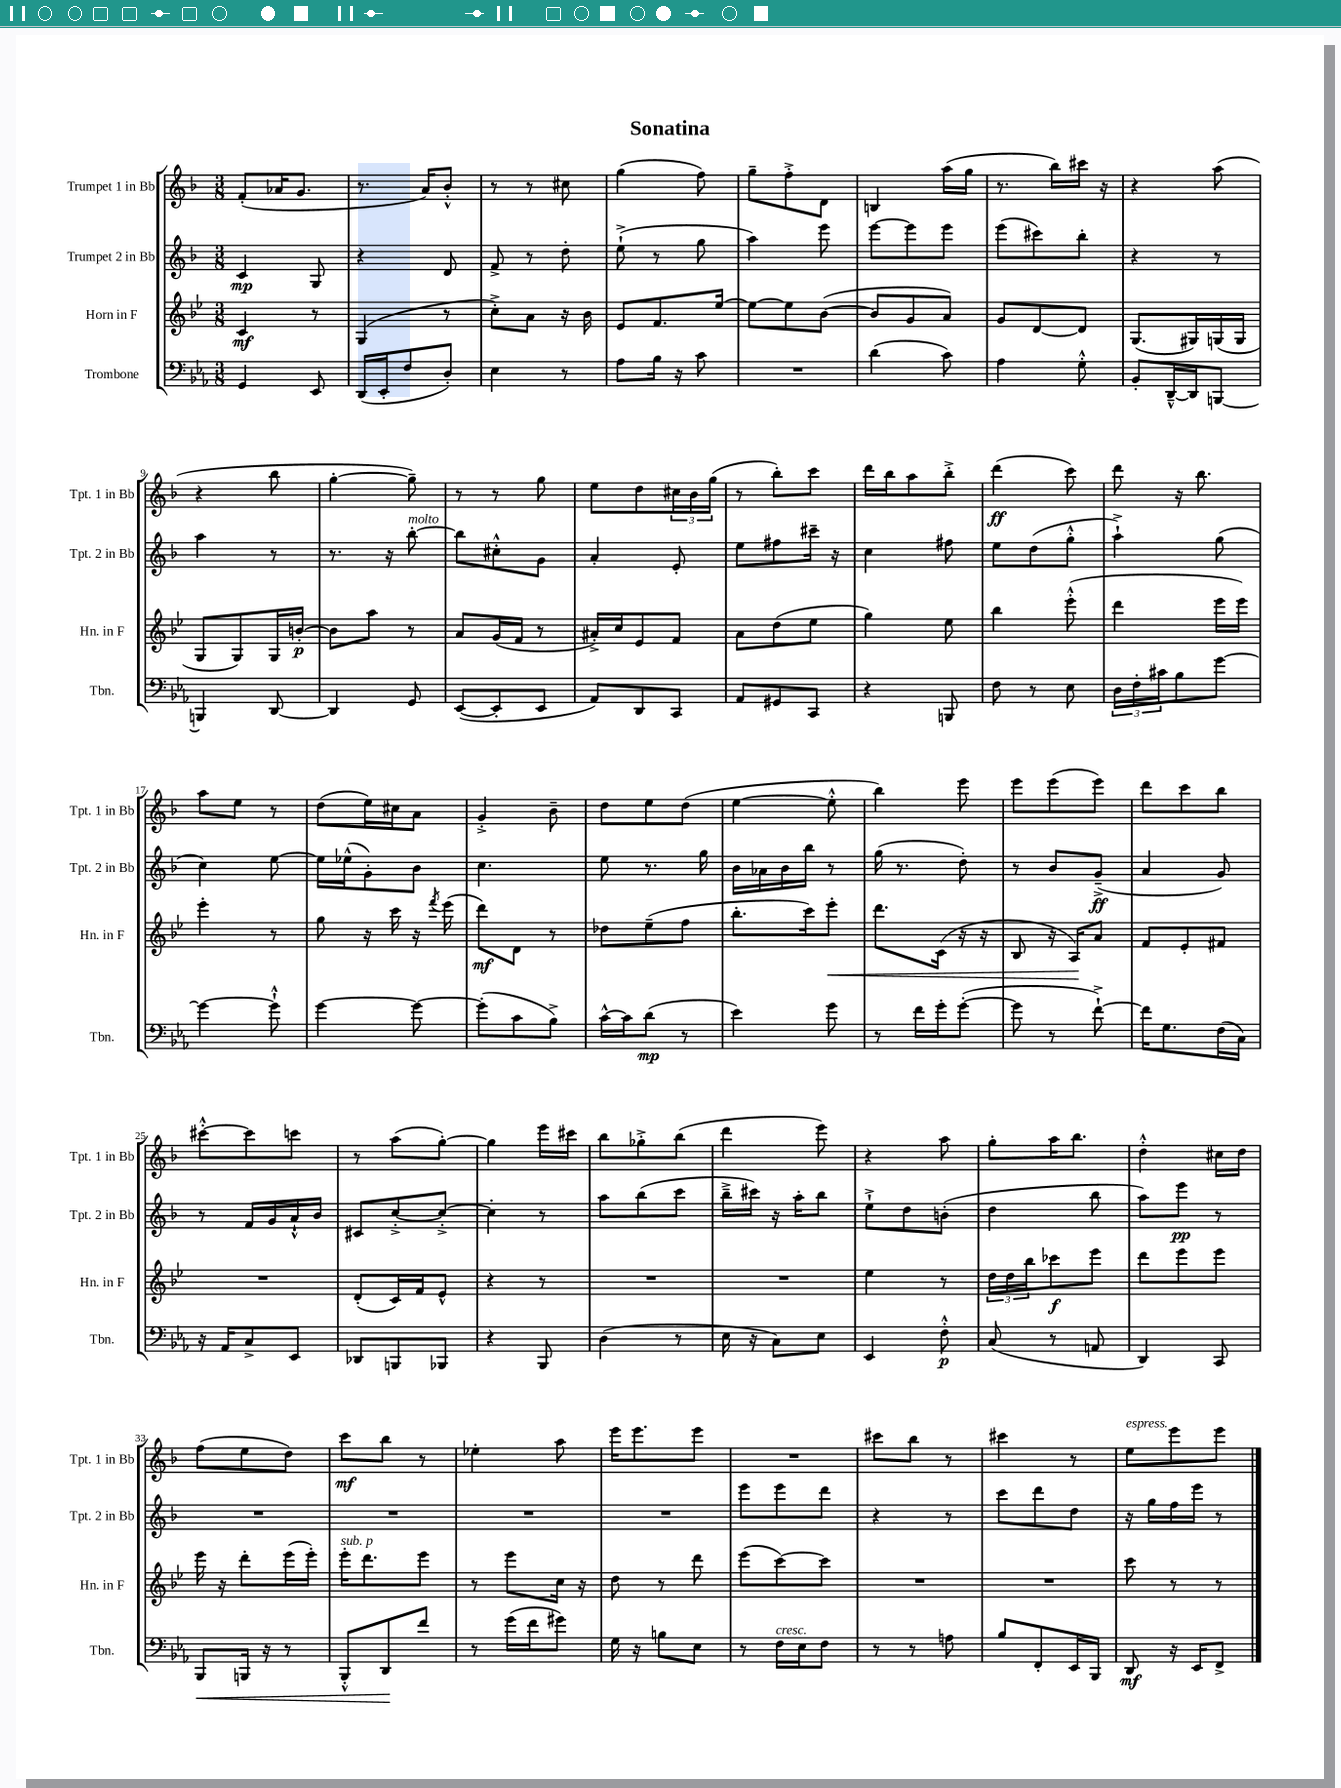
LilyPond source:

\header { title = "Sonatina" }
<<
\new StaffGroup <<
\new Staff = "s0" \with { instrumentName = "Trumpet 1 in Bb" shortInstrumentName = "Tpt. 1 in Bb" } {
    \clef treble \key f \major \numericTimeSignature \time 3/8
    f'8-.( aes'16 g'8. |
    r8. a'16) bes'8-.-^ |
    r8 r8 cis''8 |
    g''4( f''8) |
    g''8-- f''8-.-> d'8 |
    b4 a''16( g''16 |
    r8. bes''16) cis'''16 r16 |
    r4 a''8( |
    r4 bes''8 |
    g''4~-. g''8--) |
    r8 r8 g''8 |
    e''8 d''8 \tuplet 3/2 { cis''16 bes'16 g''16( } |
    r8 bes''8-.) c'''8 |
    d'''16 bes''16 a''8 bes''8-.-> |
    d'''4\ff( c'''8) |
    d'''8 r16 bes''8. |
    a''8 e''8 r8 |
    d''8( e''16) cis''16 a'8 |
    g'4-.-> bes'8-- |
    d''8 e''8 d''8( |
    e''4~ e''8-.-^ |
    bes''4) e'''8 |
    e'''8 e'''8( e'''8) |
    d'''8 c'''8 bes''8 |
    cis'''8~-.-^ cis'''8 c'''8 |
    r8 a''8( g''8~-.) |
    g''4 e'''16 cis'''16 |
    bes''8 ges''8-.-> bes''8( |
    d'''4 e'''8) |
    r4 a''8 |
    g''8-. a''16 bes''8. |
    d''4-.-^ cis''16 d''16 |
    f''8( e''8 d''8) |
    c'''8\mf bes''8 r8 |
    ees''4-. a''8 |
    e'''16 e'''8. e'''8 |
    R4. |
    cis'''8 bes''8 r8 |
    cis'''4 r8 |
    e''8^\markup { \italic "espress." } e'''8 e'''8 \bar "|." |
}
\new Staff = "s1" \with { instrumentName = "Trumpet 2 in Bb" shortInstrumentName = "Tpt. 2 in Bb" } {
    \clef treble \key f \major \numericTimeSignature \time 3/8
    c'4\mp g8 |
    r4 d'8 |
    f'8-> r8 d''8-. |
    e''8-!->( r8 g''8 |
    a''4) e'''8 |
    e'''8~ e'''8 e'''8 |
    e'''8( cis'''8) bes''8-. |
    r4 r8 |
    a''4 r8 |
    r8. r16 bes''8~-.^\markup { \italic "molto" } |
    bes''8 cis''8-.-^ g'8 |
    a'4-. e'8-. |
    e''8 fis''8 cis'''16-- r16 |
    c''4 fis''8 |
    e''8 d''8( g''8-.-^ |
    a''4-!->) g''8( |
    c''4) e''8~ |
    e''16 ees''16-^( g'8-.) bes'8 |
    c''4. |
    e''8 r8. g''16 |
    bes'16 aes'16 bes'16 bes''16 r8 |
    g''16( r8. d''8-.) |
    r8 bes'8 g'8--->\ff( |
    a'4 g'8) |
    r8 f'16 g'16 a'16-!-^ bes'16 |
    cis'8 c''8~-.-> c''8~-.-> |
    c''4-. r8 |
    a''8 bes''8( c'''8 |
    bes''16---> cis'''16) r16 a''16-. bes''8 |
    e''8-!-> d''8 b'8-.( |
    d''4 bes''8 |
    a''8) e'''8\pp r8 |
    R4. |
    R4. |
    R4. |
    R4. |
    e'''8 e'''8 d'''8 |
    r4 r8 |
    c'''8 d'''8 d''8 |
    r16 g''16 f''16 e'''16 r8 \bar "|." |
}
\new Staff = "s2" \with { instrumentName = "Horn in F" shortInstrumentName = "Hn. in F" } {
    \clef treble \key bes \major \numericTimeSignature \time 3/8
    c'4\mf r8 |
    g4( r8 |
    c''8-.->) a'8 r16 bes'16 |
    ees'8 f'8. ees''16~ |
    ees''8~ ees''8 bes'8~( |
    bes'8 g'8 a'8) |
    g'8 d'8~ d'8 |
    g8.( gis16) g16( g16 |
    g8 g8) g16 b'16~-.\p |
    b'8 a''8 r8 |
    a'8 g'16( f'16 r8 |
    ais'16-.->) c''16 ees'8 f'8 |
    a'8 d''8( ees''8 |
    g''4) ees''8 |
    bes''4 ees'''8-.-^( |
    d'''4 ees'''16 ees'''16) |
    ees'''4-. r8 |
    g''8 r16 c'''16 r16 \acciaccatura { f'''8 } ees'''16( |
    d'''8\mf) d'8 r8 |
    des''8 ees''8--( f''8 |
    bes''8.-. c'''16) ees'''8-.\< |
    d'''8. c'16( r16 r16 |
    bes8 r16 a16\!) a'8 |
    f'8 ees'8-. fis'8 |
    R4. |
    d'8-.( c'16) f'16 ees'8-^ |
    r4 r8 |
    R4. |
    R4. |
    ees''4 r8 |
    \tuplet 3/2 { d''16 d''16 bes''16 } ces'''8\f ees'''8 |
    d'''8 ees'''8 ees'''8 |
    ees'''16 r16 d'''8-. ees'''16( ees'''16-.) |
    ees'''16-.^\markup { \italic "sub. p" } d'''8. ees'''8 |
    r8 ees'''8 c''16 r16 |
    d''8 r8 d'''8 |
    ees'''8( c'''8~) c'''8 |
    R4. |
    R4. |
    c'''8 r8 r8 \bar "|." |
}
\new Staff = "s3" \with { instrumentName = "Trombone" shortInstrumentName = "Tbn." } {
    \clef bass \key ees \major \numericTimeSignature \time 3/8
    g,4 ees,8 |
    d,16( ees,16-. f8 d8-.) |
    ees4 r8 |
    aes8 bes16 r16 c'8 |
    R4. |
    d'4( c'8) |
    aes4 g8-.-^ |
    bes,8-. d,16~---^ d,16 b,,8~ |
    b,,4 d,8~ |
    d,4 g,8 |
    ees,8~( ees,8-. ees,8 |
    aes,8) d,8 c,8 |
    aes,8 gis,8 c,8 |
    r4 b,,8 |
    f8 r8 ees8 |
    \tuplet 3/2 { d16 f16-. cis'16 } bes8 g'8~ |
    g'4~ g'8-!-^ |
    g'4~ g'8~ |
    g'8-.( c'8 bes8->) |
    c'16~-^ c'16 d'8\mp( r8 |
    ees'4) g'8 |
    r8 f'16 g'16-. g'8~-.( |
    g'8 r8 f'8~-!->) |
    f'16 g8. f16( c16) |
    r16 aes,16 c8-> ees,8 |
    des,8 b,,8 bes,,8 |
    r4 bes,,8 |
    d4( r8 |
    ees16 r16 c8) ees8 |
    ees,4 f8-.-^\p |
    c8( r8 a,8 |
    d,4) c,8 |
    bes,,8\< b,,16 r16 r8 |
    bes,,8-.-^ d,8\! f'8 |
    r8 g'16( f'16 gis'8) |
    g16 r16 b8 ees8 |
    r8 f16^\markup { \italic "cresc." } ees16 f8 |
    r8 r8 a8 |
    bes8 f,8-. ees,16 bes,,16 |
    d,8\mf r16 ees,16 f,8-> \bar "|." |
}
>>
>>
